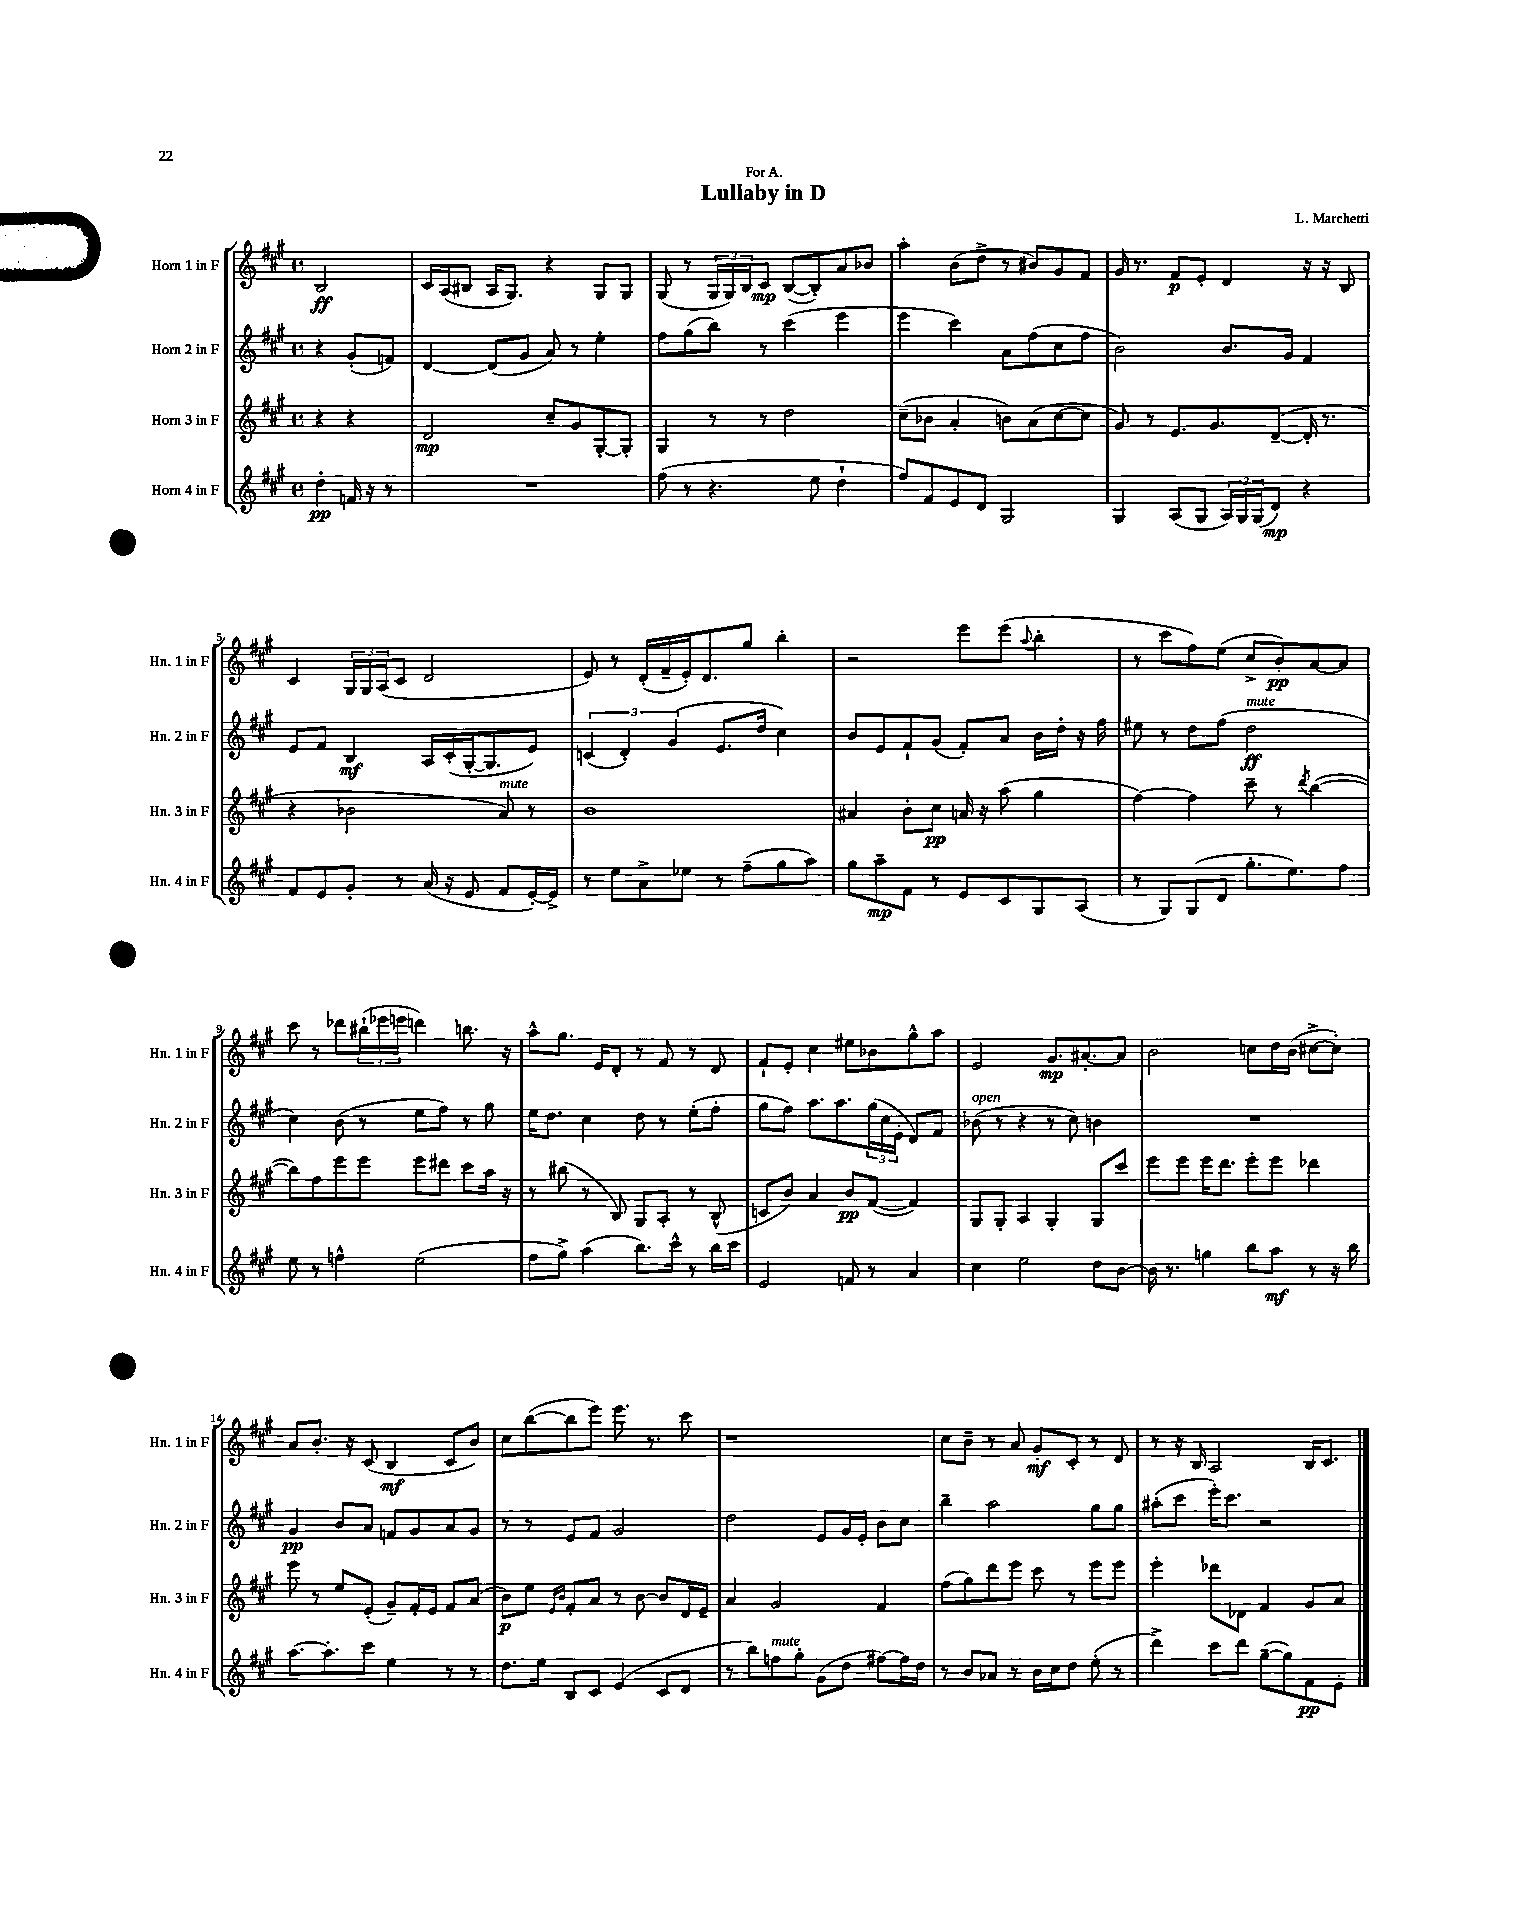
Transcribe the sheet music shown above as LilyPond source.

\header { title = "Lullaby in D" composer = "L. Marchetti" dedication = "For A." }
<<
\new StaffGroup <<
\new Staff = "s0" \with { instrumentName = "Horn 1 in F" shortInstrumentName = "Hn. 1 in F" } {
    \clef treble \key a \major \defaultTimeSignature \time 4/4 \partial 2
    b2\ff |
    cis'16 a16( bis8 a16 gis8.) r4 gis8 gis8 |
    gis8( r8 \tuplet 3/2 { gis16 gis16) b16 } cis'8\mp b8~( b8-.) a'8 bes'8 |
    a''4-. b'8( d''8-> r8 bis'8) gis'8 fis'8 |
    gis'16 r8. fis'8\p e'8-. d'4 r16 r16 b8 |
    cis'4 \tuplet 3/2 { gis16 gis16 a16( } cis'8 d'2 |
    e'8) r8 d'16-.( fis'16-- e'16-.) d'8. gis''8 b''4-. |
    r2 e'''8 e'''8( \appoggiatura { a''8 } b''4-. |
    r8 cis'''8 fis''8) e''8( cis''8-> b'8-.\pp) a'8~ a'8 |
    cis'''8 r8 des'''8 \tuplet 3/2 { bis''16-!( ees'''16 e'''16 } d'''4) b''8. r16 |
    a''8-^ gis''8. e'16 d'8-. r8 fis'8 r8 d'8 |
    fis'8-! e'8-. cis''4 eis''8 bes'8 gis''8-^ a''8 |
    e'2 gis'8.\mp ais'8.~-. ais'8 |
    b'2 c''8 d''16 b'16( cis''8~-> cis''8-.) |
    a'8 b'8.-. r16 cis'8( b4\mf cis'8 b'8) |
    cis''8 b''8~( b''8 e'''8) e'''8. r8. cis'''8 |
    r1 |
    cis''8 b'8-- r8 a'8 gis'8-.\mf cis'8-. r8 d'8 |
    r8 r16 b16 a2 b16 cis'8. \bar "|." |
}
\new Staff = "s1" \with { instrumentName = "Horn 2 in F" shortInstrumentName = "Hn. 2 in F" } {
    \clef treble \key a \major \defaultTimeSignature \time 4/4 \partial 2
    r4 gis'8-.( f'8) |
    d'4~ d'8( gis'8 a'8) r8 e''4-. |
    fis''8 gis''8( b''8) r8 cis'''4( e'''4 |
    e'''4 cis'''4) a'8 fis''8( cis''8 fis''8 |
    b'2) b'8. gis'16 fis'4 |
    e'8 fis'8 b4\mf a16 cis'16-.( gis16~-. gis8. e'8) |
    \tuplet 3/2 { c'4( d'4-.) gis'4( } e'8. d''16 cis''4) |
    b'8 e'8 fis'8-! gis'8( fis'8-.) a'8 b'16 d''16-. r16 fis''16 |
    eis''8 r8 d''8 fis''8( d''2\ff^\markup { \italic "mute" } |
    cis''4) b'8( r8 e''8 fis''8) r8 gis''8 |
    e''16 d''8. cis''4 d''8 r8 e''8-.( fis''8-. |
    gis''8 fis''8) a''8. a''8. \tuplet 3/2 { gis''16( cis''16 e'16-. } d'8) fis'8 |
    bes'8^\markup { \italic "open" }( r8 r4 r8 cis''8) b'4 |
    R1 |
    gis'4\pp b'8 a'8 f'8 gis'8 a'8 gis'8 |
    r8 r8 e'8 fis'8 gis'2 |
    d''2 e'8 gis'16 e'16-. b'8 cis''8 |
    b''4-- a''2 gis''8 gis''8 |
    ais''8-.( cis'''8 e'''16-.) cis'''8. r2 \bar "|." |
}
\new Staff = "s2" \with { instrumentName = "Horn 3 in F" shortInstrumentName = "Hn. 3 in F" } {
    \clef treble \key a \major \defaultTimeSignature \time 4/4 \partial 2
    r4 r4 |
    d'2\mp cis''8-- gis'8 gis8~-. gis8-. |
    gis4 r8 r8 d''2 |
    cis''8--( bes'8 a'4-. b'8) a'8( cis''8~ cis''8 |
    gis'8) r8 e'8. gis'8. d'8~--( d'16-. r8. |
    r4 bes'2 a'8^\markup { \italic "mute" }) r8 |
    b'1 |
    ais'4 b'8-. cis''8\pp a'16 r16 a''8( gis''4 |
    fis''4~) fis''4 cis'''8-- r8 \acciaccatura { d'''8 } b''4~( |
    b''8) fis''8 e'''8 e'''8 e'''8 dis'''8 cis'''8 a''16 r16 |
    r8 bis''8( r8 b8) gis8 a8-. r8 b8-^( |
    c'8 b'8) a'4 b'8\pp fis'8~( fis'4) |
    gis8 gis8-. a4 gis4-. gis8 cis'''8 |
    e'''8 e'''8 e'''16 d'''8. e'''8-. e'''8 des'''4 |
    e'''8 r8 e''8 e'8-.( gis'8--) fis'16-. e'16 fis'8 a'8( |
    b'8\p) e''8 \grace { e'16 b'16 } fis'8-. a'8 r8 b'8~ b'8 d'16 e'16-- |
    a'4 gis'2 fis'4 |
    fis''8( gis''8) d'''8 e'''8 cis'''8 r8 e'''8 e'''8 |
    e'''4-. des'''8 des'8 fis'4 gis'8 a'8 \bar "|." |
}
\new Staff = "s3" \with { instrumentName = "Horn 4 in F" shortInstrumentName = "Hn. 4 in F" } {
    \clef treble \key a \major \defaultTimeSignature \time 4/4 \partial 2
    d''4-.\pp f'16 r16 r8 |
    R1 |
    fis''8( r8 r4. e''8 d''4-! |
    fis''8) fis'8 e'8 d'8 gis2 |
    gis4 a8( gis8 \tuplet 3/2 { a16) gis16 gis16( } d'8\mp) r4 |
    fis'8 e'8 gis'8-. r8 a'16( r16 e'8 fis'8 e'16~-.) e'16-> |
    r8 e''8 a'8-> ees''8 r8 fis''8--( gis''8 a''8) |
    gis''8 a''8--\mp fis'8 r8 e'8 cis'8 gis8 a8( |
    r8 gis8) gis8( d'8 gis''8.-. e''8.) fis''8 |
    e''8 r8 f''4-^ e''2( |
    fis''8 gis''8->) a''4( b''8.) cis'''16-^ r8 b''16 cis'''16 |
    e'2 f'8 r8 a'4 |
    cis''4 e''2 d''8 b'8~ |
    b'16 r8. g''4 b''8 a''8\mf r8 r16 b''16 |
    a''8.~ a''8.-. cis'''8 e''4 r8 r8 |
    d''8. e''16 b8 cis'8 e'4( cis'8 d'8 |
    r8 b''8) f''8^\markup { \italic "mute" } gis''8-. gis'8( d''8 fis''8~) fis''16 d''16 |
    r8 b'8 aes'8 r8 b'16 cis''16 d''8 e''8-.( r8 |
    d'''4->) cis'''8 d'''8 gis''8~--( gis''8) fis'8\pp e'8-. \bar "|." |
}
>>
>>
